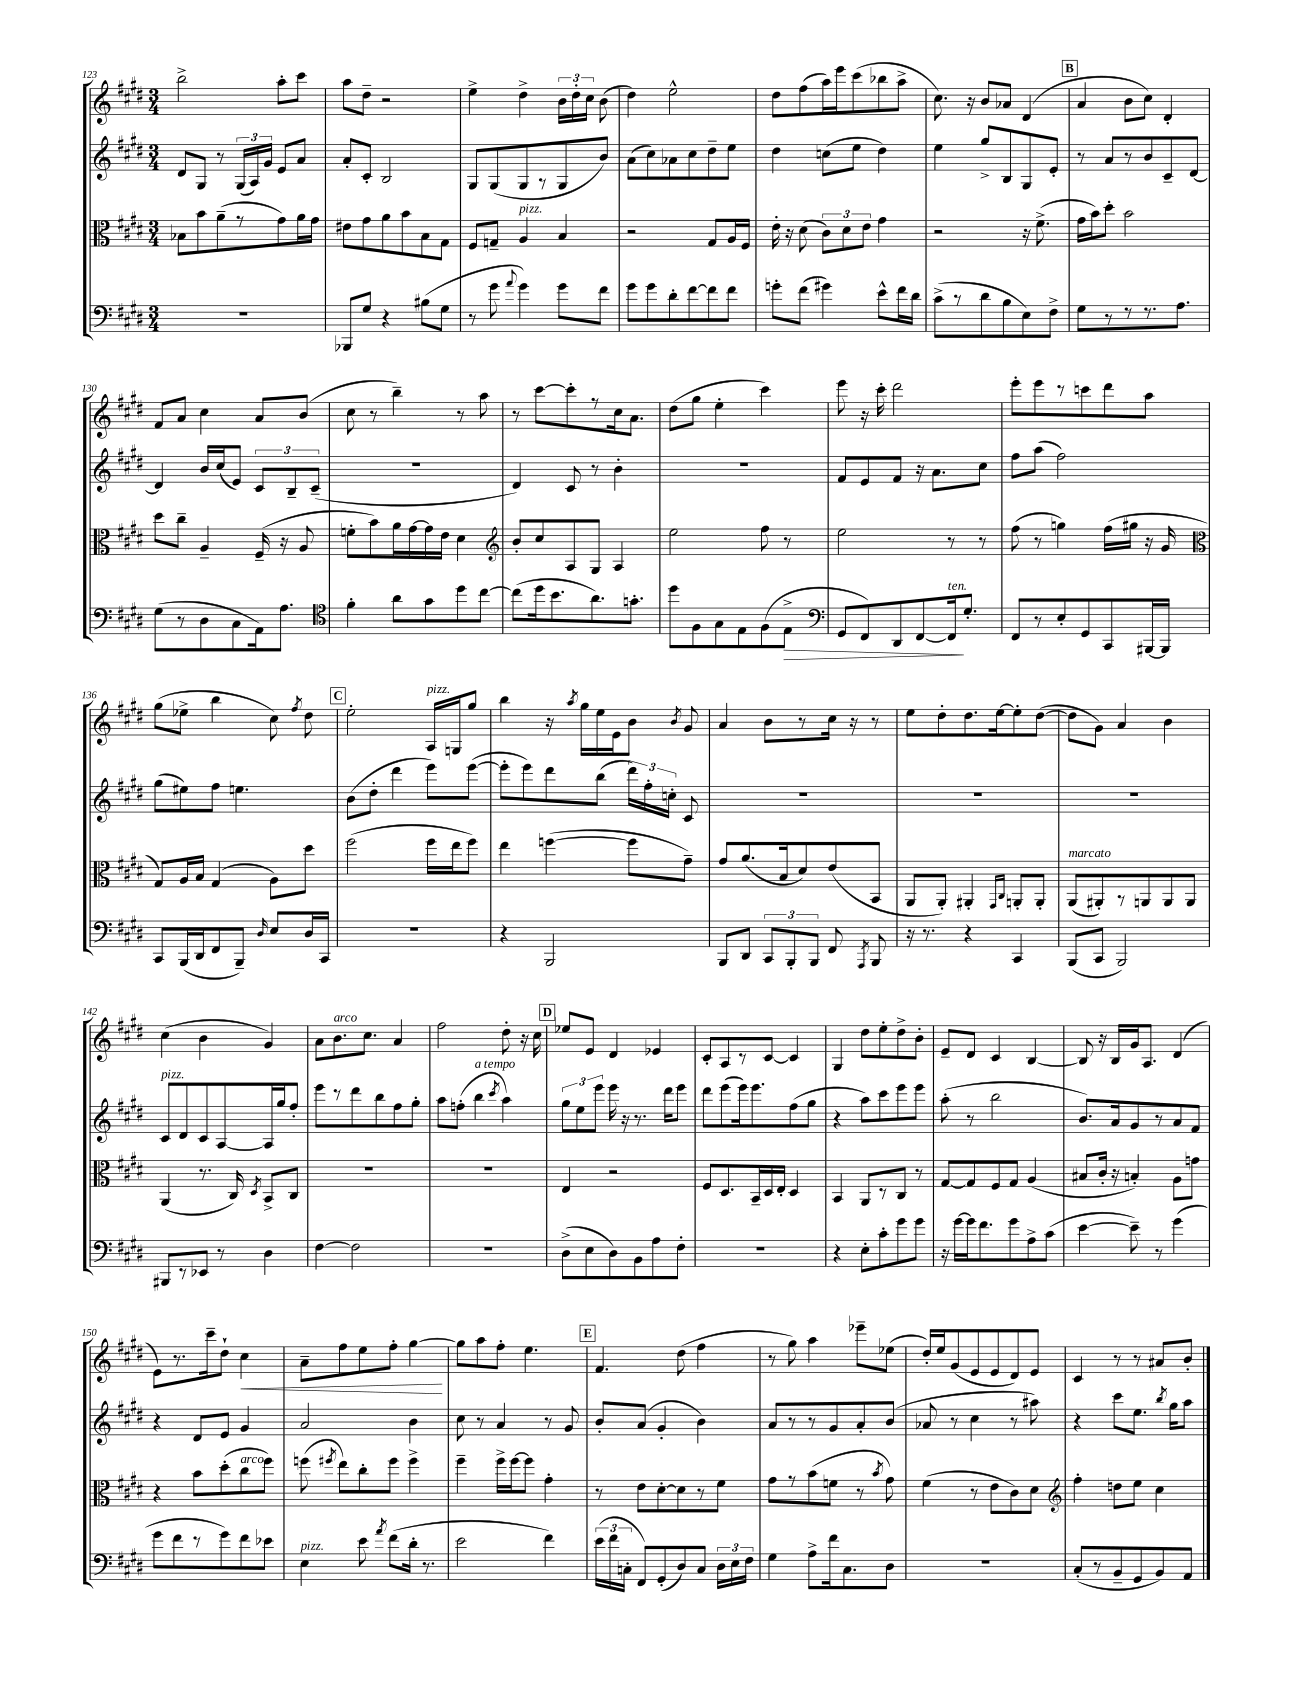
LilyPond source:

<<
\new StaffGroup <<
\new Staff = "s0" {
    \clef treble \key e \major \numericTimeSignature \time 3/4
    \autoBeamOff b''2-> a''8[-. cis'''8] |
    a''8[ dis''8]-- r2 |
    e''4-> dis''4-> \tuplet 3/2 { b'16[ dis''16-. cis''16] } b'8( |
    dis''4) e''2-^ |
    dis''8[ fis''8( a''16) e'''16 cis'''8( bes''8 a''8]-> |
    cis''8.) r16 b'8[ aes'8] dis'4( |
    \mark \markup { \box "B" } a'4 b'8[ cis''8]) dis'4-. |
    fis'8[ a'8] cis''4 a'8[ b'8]( |
    cis''8 r8 b''4--) r8 a''8 |
    r8 cis'''8[~ cis'''8-. r8 cis''16 a'8.] |
    dis''8[( gis''8] e''4-. cis'''4) |
    e'''8 r16 cis'''16-. dis'''2 |
    e'''8[-. e'''8 r8 c'''8 dis'''8 a''8] |
    gis''8[( ees''8]-> b''4 cis''8) \acciaccatura { fis''8 } dis''8 |
    \mark \markup { \box "C" } e''2-. a16[^\markup { \italic "pizz." } g16 gis''8] |
    b''4 r16 \acciaccatura { a''8 } gis''16[ e''16 e'16 b'8] \acciaccatura { b'8 } gis'8 |
    a'4 b'8[ r8 cis''16] r16 r8 |
    e''8[ dis''8-. dis''8. e''16~ e''8-. dis''8]~( |
    dis''8[ gis'8]) a'4 b'4 |
    cis''4( b'4 gis'4) |
    a'8[ b'8.^\markup { \italic "arco" } cis''8.] a'4 |
    fis''2 dis''8-. r16 cis''16 |
    \mark \markup { \box "D" } ees''8[ e'8] dis'4 ees'4 |
    cis'8[-. a8 r8 cis'8]~ cis'4 |
    gis4 dis''8[ e''8-. dis''8-> b'8]-. |
    e'8[-- dis'8] cis'4 b4~ |
    b8 r16 b16[ gis'16 a8.] dis'4( |
    e'8[) r8. cis'''16-- dis''8]-! cis''4\< |
    a'8[-- fis''8 e''8 fis''8]-. gis''4~\! |
    gis''8[ a''8 fis''8]-. e''4. |
    \mark \markup { \box "E" } fis'4. dis''8( fis''4 |
    r8 gis''8) a''4 ees'''8[-- ees''8]( |
    dis''16[-.) e''16 gis'8( e'8 e'8 dis'8) e'8] |
    cis'4 r8 r8 ais'8[ b'8]-. \bar "|." |
}
\new Staff = "s1" {
    \clef treble \key e \major \numericTimeSignature \time 3/4
    \autoBeamOff dis'8[ gis8] r8 \tuplet 3/2 { gis16[( a16) gis'16] } e'8[ a'8] |
    a'8[-. cis'8]-. b2 |
    gis8[ gis8( gis8 r8 gis8 b'8]) |
    a'8[( cis''8) aes'8 cis''8 dis''8-- e''8] |
    dis''4 c''8[( e''8] dis''4) |
    e''4 gis''8[-> b8 gis8 e'8]-. |
    \mark \markup { \box "B" } r8 a'8[ r8 b'8 cis'8-- dis'8]~ |
    dis'4 b'16[ cis''16( e'8]) \tuplet 3/2 { cis'8[ b8-- cis'8]--( } |
    R2. |
    dis'4) cis'8 r8 b'4-. |
    R2. |
    fis'8[ e'8 fis'8] r16 a'8.[ cis''8] |
    fis''8[ a''8]( fis''2) |
    gis''8[( eis''8) fis''8] e''4. |
    \mark \markup { \box "C" } b'8[( dis''8]-. dis'''4 e'''8[) e'''8]~( |
    e'''8[-. e'''8) dis'''8 b''8]( \tuplet 3/2 { dis'''16[) fis''16-. c''16]-. } cis'8 |
    R2. |
    R2. |
    R2. |
    cis'8[^\markup { \italic "pizz." } dis'8 cis'8 a8~ a16 gis''16 fis''8]-. |
    e'''8[ r8 dis'''8 b''8 fis''8 gis''8]-. |
    a''8[ f''8]-.( b''4^\markup { \italic "a tempo" } \acciaccatura { cis'''8 } a''4) |
    \mark \markup { \box "D" } \tuplet 3/2 { gis''8[ e''8 e'''8] } e'''16 r16 r8. dis'''16[ e'''8] |
    dis'''8[ e'''8( e'''16) e'''8. fis''8( gis''8] |
    r4 a''8[) cis'''8 e'''8 e'''8] |
    a''8-.( r8 b''2 |
    b'8.[) a'16 gis'8 r8 a'8 fis'8] |
    r4 dis'8[ e'8] gis'4 |
    a'2 b'4 |
    cis''8 r8 a'4 r8 gis'8 |
    \mark \markup { \box "E" } b'8[-. a'8]( gis'4-. b'4) |
    a'8[ r8 r8 gis'8 a'8-. b'8]( |
    aes'8 r8 cis''4 r8 ais''8) |
    r4 cis'''8[ e''8.] \acciaccatura { b''8 } gis''16[ a''8] \bar "|." |
}
\new Staff = "s2" {
    \clef alto \key e \major \numericTimeSignature \time 3/4
    \autoBeamOff bes8[ b'8 a'8--( r8 gis'8) a'16 gis'16] |
    eis'8[ gis'8 a'8 b'8 b8 gis8] |
    fis8[ g8]-- a4^\markup { \italic "pizz." } b4 |
    r2 gis8[ a16 fis16] |
    e'16-. r16 dis'8( \tuplet 3/2 { cis'8[) dis'8 e'8] } gis'4 |
    r2 r16 fis'8.->( |
    \mark \markup { \box "B" } gis'16[ b'16) dis''8]-. b'2 |
    dis''8[ cis''8]-- a4-- fis16--( r16 a8 |
    f'8[-. b'8) a'16 gis'16~ gis'16 e'16] dis'4 |
    \clef treble b'8[-. cis''8 a8 gis8] a4 |
    e''2 fis''8 r8 |
    e''2 r8 r8 |
    fis''8( r8 g''4) fis''16[( gis''16] r16 gis'16 |
    \clef alto gis8[) a16 b16] gis4( a8[) dis''8] |
    \mark \markup { \box "C" } fis''2( fis''16[ e''16 fis''8]) |
    e''4 f''4~( f''8[ gis'8]--) |
    gis'8[ a'8.( b16 dis'8) e'8( b,8] |
    a,8[ a,8]-.) ais,4-. \grace { gis,16[ cis16] } a,8[-. a,8]-. |
    a,8[^\markup { \italic "marcato" }( ais,8-.) r8 a,8 a,8 a,8] |
    a,4( r8. cis16) \acciaccatura { dis8 } b,8[-> cis8] |
    R2. |
    R2. |
    \mark \markup { \box "D" } e4 r2 |
    fis8[ dis8. b,16-- dis16 e16]-. dis4 |
    b,4 a,8[ r8 cis8] r8 |
    gis8[~ gis8 fis8 gis8] a4( |
    bis8[ cis'16]-. r16 b4-.) a8[ g'8] |
    r4 b'8[ dis''8-.( cis''8^\markup { \italic "arco" } fis''8]) |
    f''8( \acciaccatura { fis''8 } e''8[) cis''8-. fis''8] fis''4-> |
    fis''4-- fis''16[-> fis''16~ fis''8] gis'4-. |
    \mark \markup { \box "E" } r8 e'8[ dis'8~-. dis'8 r8 fis'8] |
    gis'8[ r8 b'8( f'8] r8 \acciaccatura { b'8 } gis'8) |
    fis'4( r8 e'8[ cis'8) dis'8] |
    \clef treble fis''4-. d''8[ e''8] cis''4 \bar "|." |
}
\new Staff = "s3" {
    \clef bass \key e \major \numericTimeSignature \time 3/4
    \autoBeamOff R2. |
    bes,,8[ gis8] r4 bis8[( gis8] |
    r8 gis'8 \appoggiatura { a'8 } gis'4) gis'8[ fis'8] |
    gis'8[ gis'8 dis'8-. fis'8~ fis'8 fis'8] |
    g'8[-. fis'8]( gis'4) e'8[-^ fis'16 dis'16] |
    cis'8[->( r8 dis'8 b8 e8) fis8]-> |
    \mark \markup { \box "B" } gis8[ r8 r8 r8. a8.] |
    gis8[( r8 dis8 cis8 a,16) a8.] |
    \clef tenor fis'4-. a'8[ gis'8 dis''8 cis''8]~ |
    cis''8[( dis''16 b'8. a'8.) g'8.]-. |
    dis''8[ fis8 gis8 e8 fis8( e8]->\> |
    \clef bass gis,8[ fis,8) dis,8 fis,8~ fis,16\!^\markup { \italic "ten." } gis8.]-. |
    fis,8[ r8 e8-. gis,8 cis,8 bis,,16~ bis,,16] |
    cis,8[ b,,16( dis,16 fis,8 b,,8]--) \grace { dis16 } e8[ dis16 cis,16] |
    \mark \markup { \box "C" } R2. |
    r4 b,,2 |
    b,,8[ dis,8] \tuplet 3/2 { cis,8[ b,,8-. b,,8] } fis,8 \acciaccatura { a,,8 } b,,8 |
    r16 r8. r4 cis,4 |
    b,,8[( cis,8] b,,2) |
    bis,,8[ r8 ees,8] r8 dis4 |
    fis4~ fis2 |
    R2. |
    \mark \markup { \box "D" } dis8[->( e8 dis8) b,8 a8 fis8]-. |
    R2. |
    r4 e8[-. cis'8-. gis'8 gis'8] |
    r16 gis'16[~ gis'16 fis'8. gis'8 a8-> cis'8]( |
    e'4~ e'8--) r8 gis'4( |
    gis'8[ fis'8 r8 gis'8) fis'8 ees'8] |
    e4^\markup { \italic "pizz." } e'8 \acciaccatura { a'8 } fis'8[( dis'16]-. r8. |
    e'2 fis'4) |
    \mark \markup { \box "E" } \tuplet 3/2 { e'16[( fis'16 c16]-. } fis,8[) gis,8-.( dis8) c8] \tuplet 3/2 { dis16[ e16 fis16] } |
    gis4 a8[-> fis'16 cis8. dis8] |
    R2. |
    cis8[-.( r8 b,8-- gis,8 b,8) a,8] \bar "|." |
}
>>
>>
\layout { \context { \Score currentBarNumber = #123 } }
